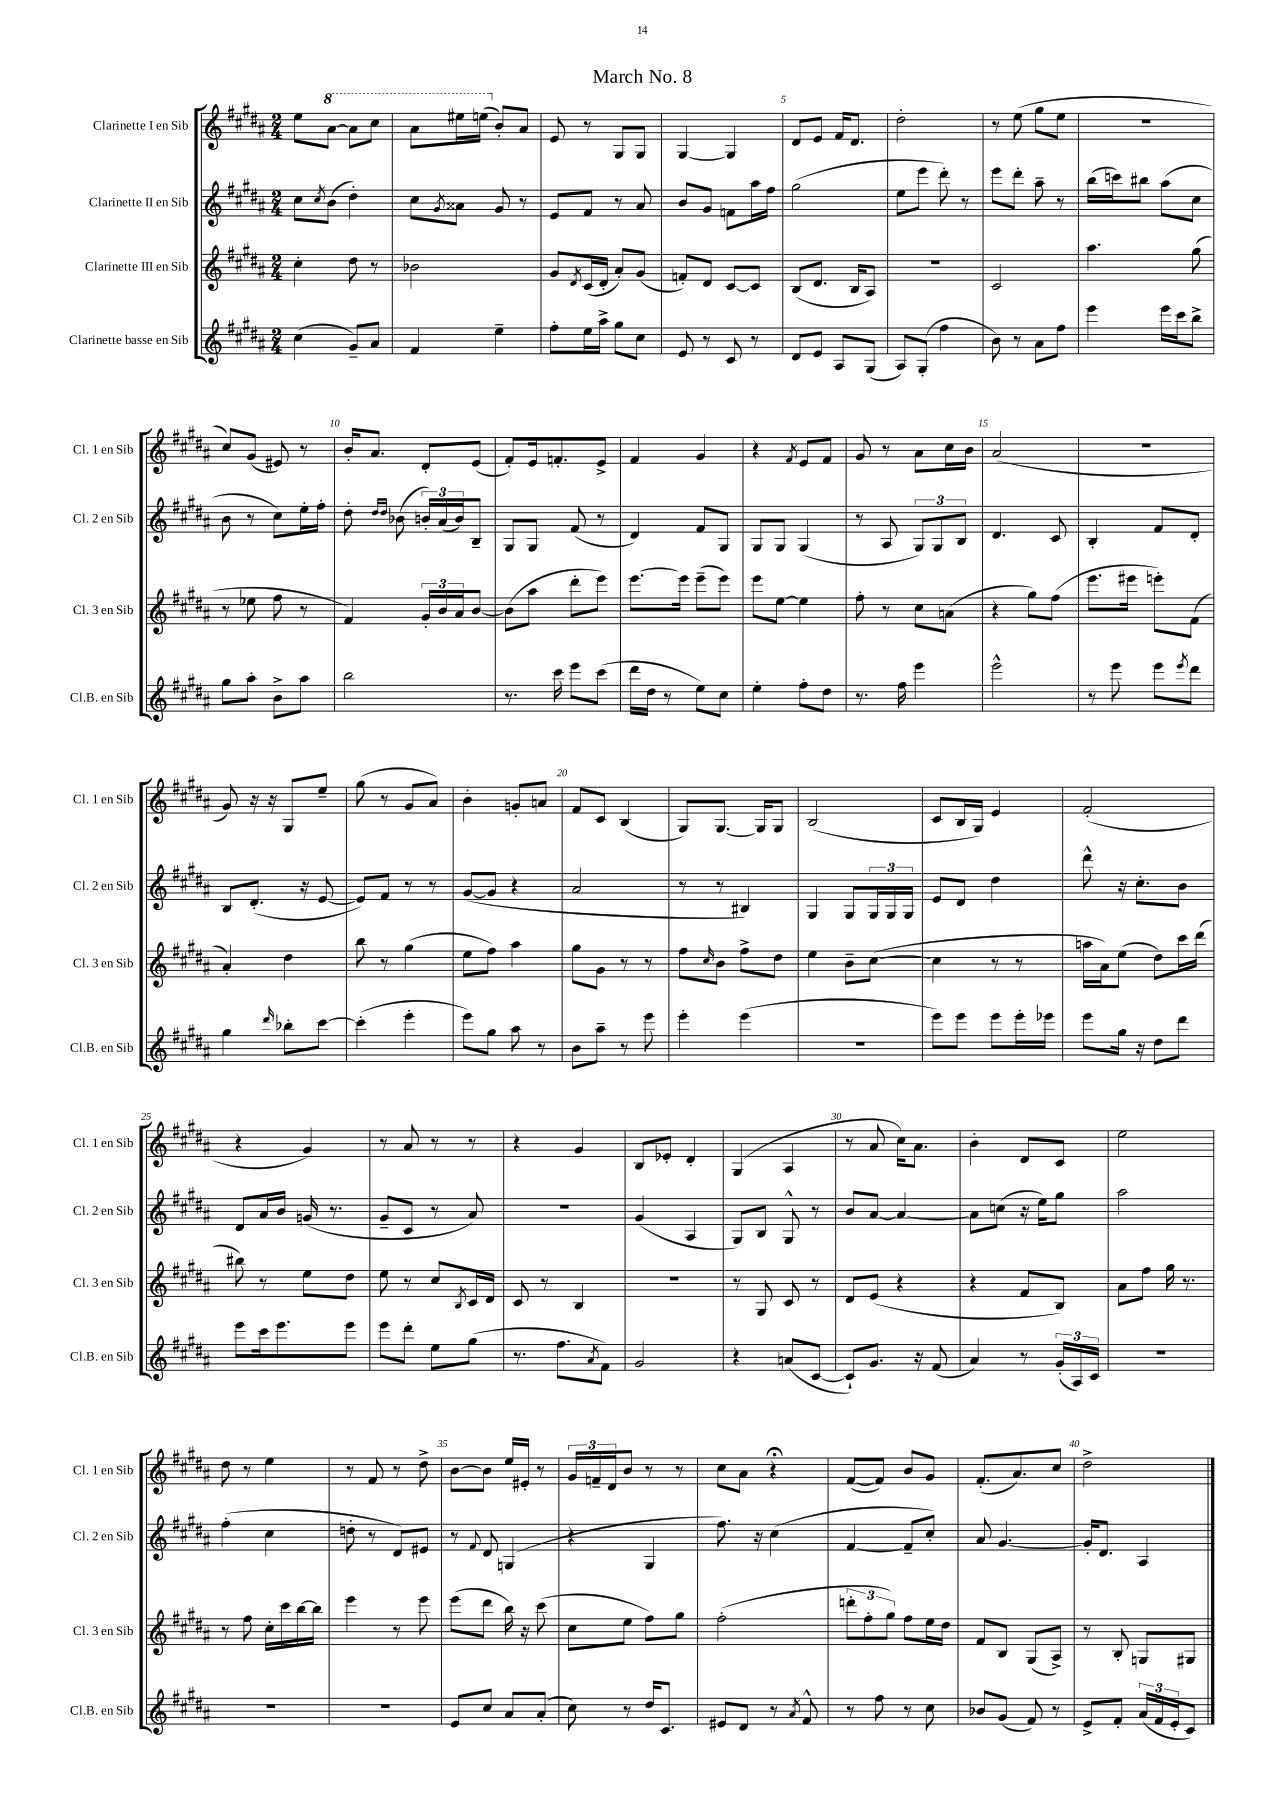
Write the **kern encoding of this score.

**kern	**kern	**kern	**kern
*part4	*part3	*part2	*part1
*staff4	*staff3	*staff2	*staff1
*I"Clarinette basse en Sib	*I"Clarinette III en Sib	*I"Clarinette II en Sib	*I"Clarinette I en Sib
*I'Cl.B. en Sib	*I'Cl. 3 en Sib	*I'Cl. 2 en Sib	*I'Cl. 1 en Sib
*clefG2	*clefG2	*clefG2	*clefG2
*k[f#c#g#d#a#]	*k[f#c#g#d#a#]	*k[f#c#g#d#a#]	*k[f#c#g#d#a#]
*M2/4	*M2/4	*M2/4	*M2/4
=1	=1	=1	=1
(4cc#\	4cc#'\	8cc#\L	8ee\L
.	.	8qcc#/	.
*	*	*	*8va
.	.	(8b\J	[8aa#\J
8g#~/L)	8dd#\	4dd#'\)	8aa#\L]
8a#/J	8r	.	8ccc#\J
=2	=2	=2	=2
4f#/	2b-X\	8cc#\L	8aa#\L
.	.	8qg#/	.
.	.	8a##X\J	16eee#X\L
.	.	.	(16eeen\JJ
*	*	*	*X8va
4ee~\	.	8g#/	8b'/L)
.	.	8r	8a#/J
=3	=3	=3	=3
8ff#'\L	8g#/L	8e/L	8e/
.	8qd#/	.	.
16ee\L	(16c#/L	8f#/J	8r
16aa#^\JJ	16d#'/JJ	.	.
8gg#\L	8a#'/L)	8r	8G#/L
8cc#\J	(8g#/J	8a#/	8G#/J
=4	=4	=4	=4
8e/	8fn'/L)	8b/L	[4G#/
8r	8d#/J	8g#/J	.
8c#/	[8c#/L	8fn\L	4G#/]
8r	8c#/J]	16aa#\L	.
.	.	16ff#\JJ	.
=5	=5	=5	=5
8d#/L	(8B/L	(2gg#\	8d#/L
8e/J	8.d#/J	.	8e/J
8A#/L	.	.	16f#/KL
.	16B/KL	.	8.d#/J
(8G#/J	8A#/J)	.	.
=6	=6	=6	=6
8A#/L)	2r	8ee\L	2dd#'\
(8G#'/J	.	8eee\J	.
4ff#\	.	8ddd#'\)	.
.	.	8r	.
=7	=7	=7	=7
8b\)	2c#/	8eee\L	8r
8r	.	8ddd#'\J	(8ee\
8a#\L	.	8aa#~\	8gg#\L
8ff#\J	.	8r	8ee\J
=8	=8	=8	=8
4eee\	4.aa#\	(16bb\LL	2r
.	.	16cccn\J)	.
.	.	8bb#X\J	.
16eee\LL	.	(8aa#\L	.
16ccc#\J	.	.	.
8bb^\J	(8gg#\	8cc#\J	.
!!LO:LB:g=z
=9	=9	=9	=9
8gg#\L	8r	8b\	8cc#/L)
8aa#'\J	8ee-X\	8r	(8g#/J
8b^\L	8ff#\	8cc#\L)	8e#X/)
8aa#\J	8r	16ee'\L	8r
.	.	16ff#'\JJ	.
=10	=10	=10	=10
2bb\	4f#/)	8dd#'\	16b'/KL
.	.	.	8.a#/J
.	.	16qqdd#/LL	.
.	.	16qqdd#/JJ	.
.	.	(8b-X\	.
.	24g#'/LL	24bn'/LL)	8d#'/L
.	24b/	(24a#/	.
.	24a#/J	24b/J)	.
.	[8b/J	8B~/J	(8e/J
=11	=11	=11	=11
8.r	(8b\L]	8G#/L	8f#'/L)
.	8aa#\J	8G#/J	16e/k
16ccc#\	.	.	8.fn'/
8eee\L	8ddd#'\L	(8f#/	.
(8ccc#\J	8eee\J)	8r	8e^/J
=12	=12	=12	=12
16ddd#\LL	[8.eee\L	4d#/)	4f#/
16dd#\JJ	.	.	.
8r	.	.	.
.	16eee\Jk]	.	.
8ee\L)	(8eee~\L	8f#/L	4g#/
8cc#\J	8eee\J)	8G#/J	.
=13	=13	=13	=13
4ee'\	8eee\L	8G#/L	4r
.	[8ee\J	8G#/J	.
.	.	.	8qf#/
8ff#'\L	4ee\]	(4G#/	8e/L
8dd#\J	.	.	8f#/J
=14	=14	=14	=14
8.r	8ff#'\	8r	8g#/
.	8r	8A#/	8r
16ff#\	.	.	.
4eee\	8cc#\L	12G#/L)	8a#\L
.	.	12G#/	.
.	(8an\J	.	16cc#\L
.	.	12B/J	.
.	.	.	16b\JJ
=15	=15	=15	=15
2eee^^\	4r	4.d#/	(2a#/
.	8gg#\L)	.	.
.	(8ff#\J	8c#/	.
=16	=16	=16	=16
8r	8.eee\L	4B'/	2r
8eee\	.	.	.
.	16eee#X\Jk	.	.
8eee\L	8eeen'\L)	8f#/L	.
8qeee/	.	.	.
8ddd#\J	(8f#\J	8d#'/J	.
!!LO:LB:g=z
=17	=17	=17	=17
4gg#\	4a#'/)	8B/L	8g#/)
.	.	(8.d#'/J	16r
.	.	.	16r
16qqddd#/	.	.	.
8bb-X'\L	4dd#\	.	8G#/L
.	.	16r	.
[8ccc#\J	.	[8e/	8ee~/J
=18	=18	=18	=18
(4ccc#'\]	8bb\	8e/L])	(8gg#\
.	8r	8f#/J	8r
4eee'\	(4gg#\	8r	8g#/L
.	.	8r	8a#/J)
=19	=19	=19	=19
8eee\L)	8ee\L	([8g#/L	4b'\
8gg#\J	8ff#\J)	8g#/J]	.
8aa#\	4aa#\	4r	8gn'/L
8r	.	.	8an/J
=20	=20	=20	=20
8b\L	8gg#\L	2a#/	8f#/L
8aa#~\J	8g#\J	.	8c#/J
8r	8r	.	(4B/
8eee\	8r	.	.
=21	=21	=21	=21
4eee'\	8ff#\L	8r	8G#/L)
.	16qqcc#/	.	.
.	8b\J	8r	[8.G#/J
(4eee\	8ff#^\L	4B#X/)	.
.	.	.	16G#/KL]
.	8dd#\J	.	8G#/J
=22	=22	=22	=22
2r	4ee\	4G#/	(2B/
.	8b~\L	8G#/L	.
.	([8cc#\J	24G#/L	.
.	.	24G#/	.
.	.	24G#/JJ	.
=23	=23	=23	=23
8eee\L)	4cc#\]	8e/L	8c#/L
8eee\J	.	8d#/J	16B/L
.	.	.	16G#/JJ)
8eee\L	8r	4dd#\	4e/
16eee'\L	8r	.	.
16eee-X\JJ	.	.	.
=24	=24	=24	=24
8eee\L	16aan\LL	8ddd#^^\	(2f#'/
.	16a#\J)	.	.
16gg#\Jk	(8ee\J	16r	.
16r	.	8.cc#'\L	.
8dd#\L	8dd#\L)	.	.
8ddd#\J	16ccc#\L	8b\J	.
.	(16ddd#\JJ	.	.
!!LO:LB:g=z
=25	=25	=25	=25
8eee\L	8bb#X\)	8d#/L	4r
16ccc#\k	8r	16a#/L	.
8.eee\	.	16b/JJ	.
.	8ee\L	(16gn/	4g#/)
.	.	8.r	.
8eee\J	8dd#\J	.	.
=26	=26	=26	=26
8eee\L	8ee\	8g#~/L	8r
8ddd#'\J	8r	8c#/J	8a#/
8ee\L	8cc#/L	8r	8r
.	8qB/	.	.
(8gg#\J	16c#/L	8a#/)	8r
.	16d#/JJ	.	.
=27	=27	=27	=27
8.r	8c#/	2r	4r
.	8r	.	.
8.ff#\L	.	.	.
.	4B/	.	4g#/
8qa#/	.	.	.
8f#\J)	.	.	.
=28	=28	=28	=28
2g#/	2r	(4g#/	8B/L
.	.	.	8e-X'/J
.	.	4A#/	4d#'/
=29	=29	=29	=29
4r	8r	8G#/L)	(4G#/
.	8G#/	8B/J	.
(8an/L	8c#/	8G#^^/	4A#/
[8c#/J	8r	8r	.
=30	=30	=30	=30
8c#`/L])	8d#/L	8b/L	8r
8.g#/J	(8e/J	[8a#/J	8a#/
.	4r	4a#/_	16cc#\KL)
16r	.	.	8.a#\J
(8f#/	.	.	.
=31	=31	=31	=31
4a#/)	4r	8a#\L]	4b'\
.	.	(8ccn\J	.
8r	8f#/L	16r	8d#/L
.	.	16ee\KL)	.
(24g#'/LL	8B/J)	8gg#\J	8c#/J
24A#/)	.	.	.
24c#/JJ	.	.	.
=32	=32	=32	=32
2r	8a#\L	2aa#\	2ee\
.	8ff#\J	.	.
.	16gg#\	.	.
.	8.r	.	.
!!LO:LB:g=z
=33	=33	=33	=33
2r	8r	(4ff#'\	8dd#\
.	8ff#\	.	8r
.	16cc#'\LL	4cc#\	4ee\
.	16ccc#\	.	.
.	[16bb\	.	.
.	16bb\JJ]	.	.
=34	=34	=34	=34
2r	4eee\	8ddn'\	8r
.	.	8r	8f#/
.	8r	8d#/L)	8r
.	8eee\	8e#X/J	8dd#^\
=35	=35	=35	=35
8e/L	(8eee\L	8r	[8b\L
.	.	8qqf#/	.
8cc#/J	8ddd#\J	8d#/	8b\J]
8a#/L	16bb\)	(4Gn/	16ee/LL
.	16r	.	16e#X'/JJ
(8a#'/J	(8ccc#\	.	8r
=36	=36	=36	=36
8cc#\)	8cc#\L	4r	24g#/LL
.	.	.	24fn~/
.	.	.	24d#/J
8r	8ee\J	.	8b/J
16dd#/KL	8ff#\L)	4G#/	8r
8.c#/J	.	.	.
.	8gg#\J	.	8r
=37	=37	=37	=37
8e#X/L	(2ff#'\	8.ff#\)	8cc#\L
8d#/J	.	.	8a#\J
.	.	16r	.
8r	.	(4cc#\	4r;<
8qa#/	.	.	.
8f#^^/	.	.	.
=38	=38	=38	=38
8r	12dddn'\L	[4f#/	([8f#/L
.	12ff#'\	.	.
8ff#\	.	.	8f#/J])
.	12gg#\J)	.	.
8r	8ff#\L	8f#~/L]	8b/L
8cc#\	16ee\L	8cc#'/J)	8g#/J
.	16dd#\JJ	.	.
=39	=39	=39	=39
8b-X/L	8f#/L	8a#/	(8.f#'/L
(8g#/J	8B/J	[4.g#/	.
.	.	.	8.a#/)
8f#/)	(8G#/L	.	.
8r	8A#^/J)	.	8cc#/J
=40	=40	=40	=40
8e^/L	8r	16g#'/KL]	2dd#^\
.	.	8.d#/J	.
8f#'/J	8B'/	.	.
(24a#/LL	8Gn/L	4A#/	.
24f#/	.	.	.
24e'/J	.	.	.
8c#/J)	8G#X/J	.	.
==	==	==	==
*-	*-	*-	*-
